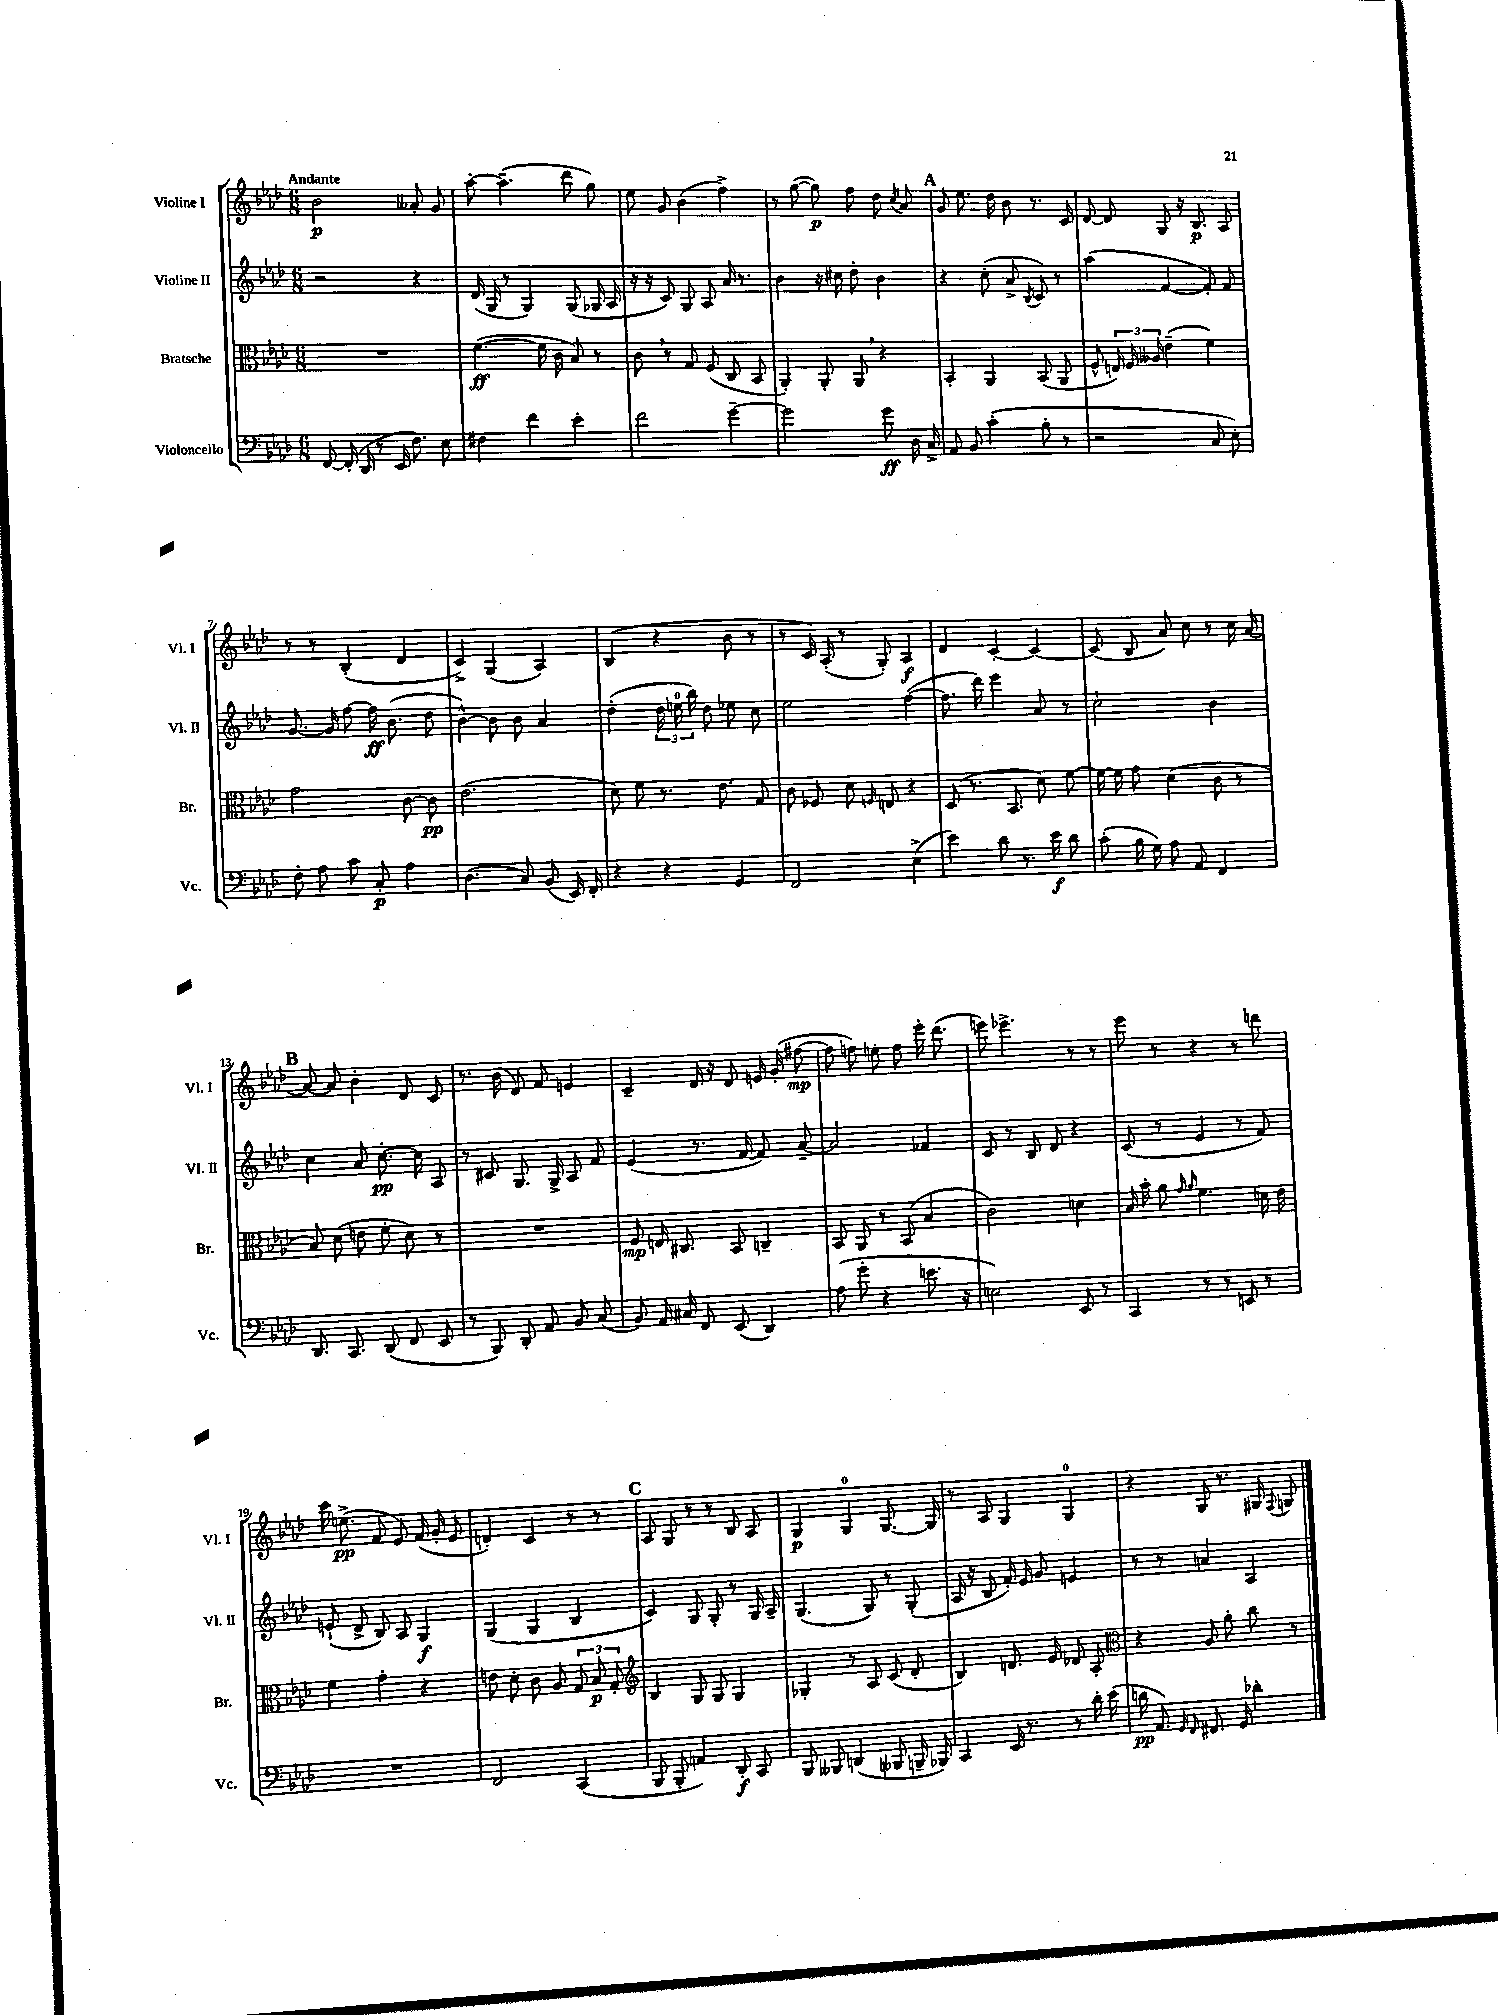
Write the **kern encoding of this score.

**kern	**kern	**kern	**kern
*staff4	*staff3	*staff2	*staff1
*clefF4	*clefC3	*clefG2	*clefG2
*k[b-e-a-d-]	*k[b-e-a-d-]	*k[b-e-a-d-]	*k[b-e-a-d-]
*M6/8	*M6/8	*M6/8	*M6/8
[8FF	2.r	2r	2b-
(16FF']	.	.	.
16DD-	.	.	.
8r	.	.	.
16EE-	.	.	.
8.F)	.	.	.
.	.	4r	8a--'
8E-	.	.	8g
=	=	=	=
4F#	([4.f	(16d-	[8aa-'
.	.	16G	.
.	.	8r	(4.aa-~]
4f	.	4G)	.
.	16f]	.	.
.	16c	.	.
4e-'	8B-)	(8G	8ddd-
.	8r	16G-	8gg)
.	.	16A-	.
=	=	=	=
2f	8c	16r	8ee-
.	.	16r	.
.	8r	8c)	8g
.	8G	8G	(4b-
.	(8F	8A-	.
[4g~	8C	16a-	4ff^)
.	.	8.r	.
.	8BB-	.	.
=	=	=	=
2g]	4AA-')	4b-	8r
.	.	.	([8gg
.	8AA-'	16r	8gg])
.	.	16cc#	.
.	8AA-	8dd-'	8ff
8g	4r	4b-	8dd-
.	.	.	8qcc
16D-	.	.	8a-
16C^	.	.	.
=	=	=	=
8AA-	4BB-'	4r	8g
8BB-	.	.	8.ee-
(4c'	4AA-	(8cc'	.
.	.	.	16dd-
.	.	8a-^	8b-
.	.	8qB-	.
8B-'	(8BB-	8c)	8.r
8r	8AA-	8r	.
.	.	.	16c
=	=	=	=
2r	8F^^	(4aa-	[8d-
.	24E)	.	8d-]
.	24F	.	.
.	24A--	.	.
.	(4e-~	[4f	8G
.	.	.	16r
.	.	.	8.B-
8C	4f)	8f'])	.
8E-')	.	8f	8A-
=	=	=	=
8F'	2g	[8.g	8r
8A-	.	.	8r
.	.	16g]	.
8c	.	[8ff	(4B-'
8C'	.	16ff]	.
.	.	(8.b-	.
4A-	[8c	.	4d-
.	8c]	8dd-	.
=	=	=	=
(4.D-	(2.e-	[4b-^^)	4c^)
.	.	8b-]	(4G
8C)	.	8b-	.
(8BB-	.	4a-	4A-)
16EE-)	.	.	.
16FF'	.	.	.
=	=	=	=
4r	8d-)	(4dd-'	(4B-
.	8f	.	.
4r	8.r	24dd-	4r
.	.	24ee	.
.	.	24bb-)	.
.	.	8dd-	.
.	8.e-	.	.
4GG	.	8ee-	8b-
.	8G	8cc	8r
=	=	=	=
2FF	8c	2ee-	8r
.	8F-	.	16c)
.	.	.	(16A-'
.	8d-	.	8r
.	16qqF	.	.
.	8E	.	8G')
(4E-^	4r	([4ff	4A-
=	=	=	=
4e-)	(8D-	8.ff]	4d-
.	8.r	.	.
.	.	16ddd-)	.
8d-	.	4eee-	[4c'
.	8.BB-	.	.
8.r	.	.	.
.	8d-)	8a-	4c_
16e-	.	.	.
8d-	[8f	8r	.
=	=	=	=
(8c'	16f_	2cc`	(8c]
.	16f]	.	.
16B-	8g	.	8B-
16G)	.	.	.
8A-	(4d-	.	8a-)
8AA-	.	.	8cc
4FF	8c	4b-	8r
.	8r	.	16cc
.	.	.	[16a-
=	=	=	=
8.DD-	8B-)	4cc	8a-_
.	(8d-	.	8a-]
8.CC	.	.	.
.	8e	8a-	4b-'
(8DD-	8f'	[8.cc'	.
8FF	8d-)	.	8d-
.	.	16cc]	.
8EE-	8r	8A-	8c
=	=	=	=
8r	2.r	8r	8.r
8BBB-)	.	8c#	.
.	.	.	(16b-
8DD-'	.	8.G	8d-)
8AA-	.	.	8f
.	.	16G^	.
8BB-	.	8A-	4e
(8C	.	8f	.
=	=	=	=
8BB-)	8F	(4e-	4c~
16AA-	16E	.	.
16C#	8.C#	.	.
8FF	.	8.r	16d-
.	.	.	16r
(8EE-	8BB-	.	8d-
.	.	[16f	.
4DD-)	4C~	8f])	16e
.	.	.	(16g'
.	.	[8a-~	[8ff#
=	=	=	=
(8A-	8BB-	2a-]	8ff#]
8g'	8AA-	.	8ff)
4r	8r	.	8ee'
.	(8BB-	.	8ff
8.e	4B-	4f-	16eee-'
.	.	.	(8.ddd-
16r	.	.	.
=	=	=	=
2E)	2c)	8c	8eee)
.	.	8r	4.eee-^
.	.	8B-	.
.	.	8d-	.
8EE-	4d	4r	8r
8r	.	.	8r
=	=	=	=
4CC	16B-	(8c	8eee-
.	16b-'	.	.
.	8a-	8r	8r
.	16qqg	.	.
.	16qqa-	.	.
8r	4.f	4e-	4r
8r	.	.	.
8EE	.	8r	8r
8r	16d	8f)	8ddd
.	16e-	.	.
=	=	=	=
2.r	4f	(8e`	16ccc
.	.	.	(8.ee^
.	.	8d-^	.
.	4g'	8B-)	8f
.	.	8A-	8e-)
.	4r	4G	(16f
.	.	.	16g'
.	.	.	8e-
=	=	=	=
2FF	8e	(4G	4d')
.	8d-'	.	.
.	8c	4G	4c
.	8A-	.	.
(4CC	12G	4B-	8r
.	12B-	.	.
.	.	.	8r
.	12G'	.	.
=	=	=	=
*	*clefG2	*	*
8BBB-	4B-	4c)	8A-
8BBB-'	.	.	8G
4AA)	8G	8G	8r
.	8G	8G'	8r
8DD-'	4G	8r	8B-
8CC	.	16G	8A-
.	.	16A-~	.
=	=	=	=
8BBB-	4G-'	(4.G	4G
8BBB--	.	.	.
(4DD	8r	.	4G
.	8A-	8G)	.
8BBB-	(8c	8r	[8.G
16BBB~	8d-'	(8G'	.
16BBB-)	.	.	16G]
=	=	=	=
4CC	4B-)	16A-	8r
.	.	16r	.
.	.	8B-	8A-
16EE-	8.d	16f')	4G
8.r	.	16e-	.
.	.	8g	.
.	16e-	.	.
8r	8d-	4e	4G
16d-'	8A-'	.	.
(16e-	.	.	.
=	=	=	=
*	*clefC3	*	*
16d	4r	8r	4r
8.AA-)	.	.	.
.	.	8r	.
16qqGG	.	.	.
16qqFF	.	.	.
8.FF#	8A-	4a	8G
.	8a-'	.	8.r
16GG	.	.	.
4d-'	8cc	4A-	.
.	.	.	16G#
.	.	.	8qqF
.	8r	.	8G
==	==	==	==
*-	*-	*-	*-
